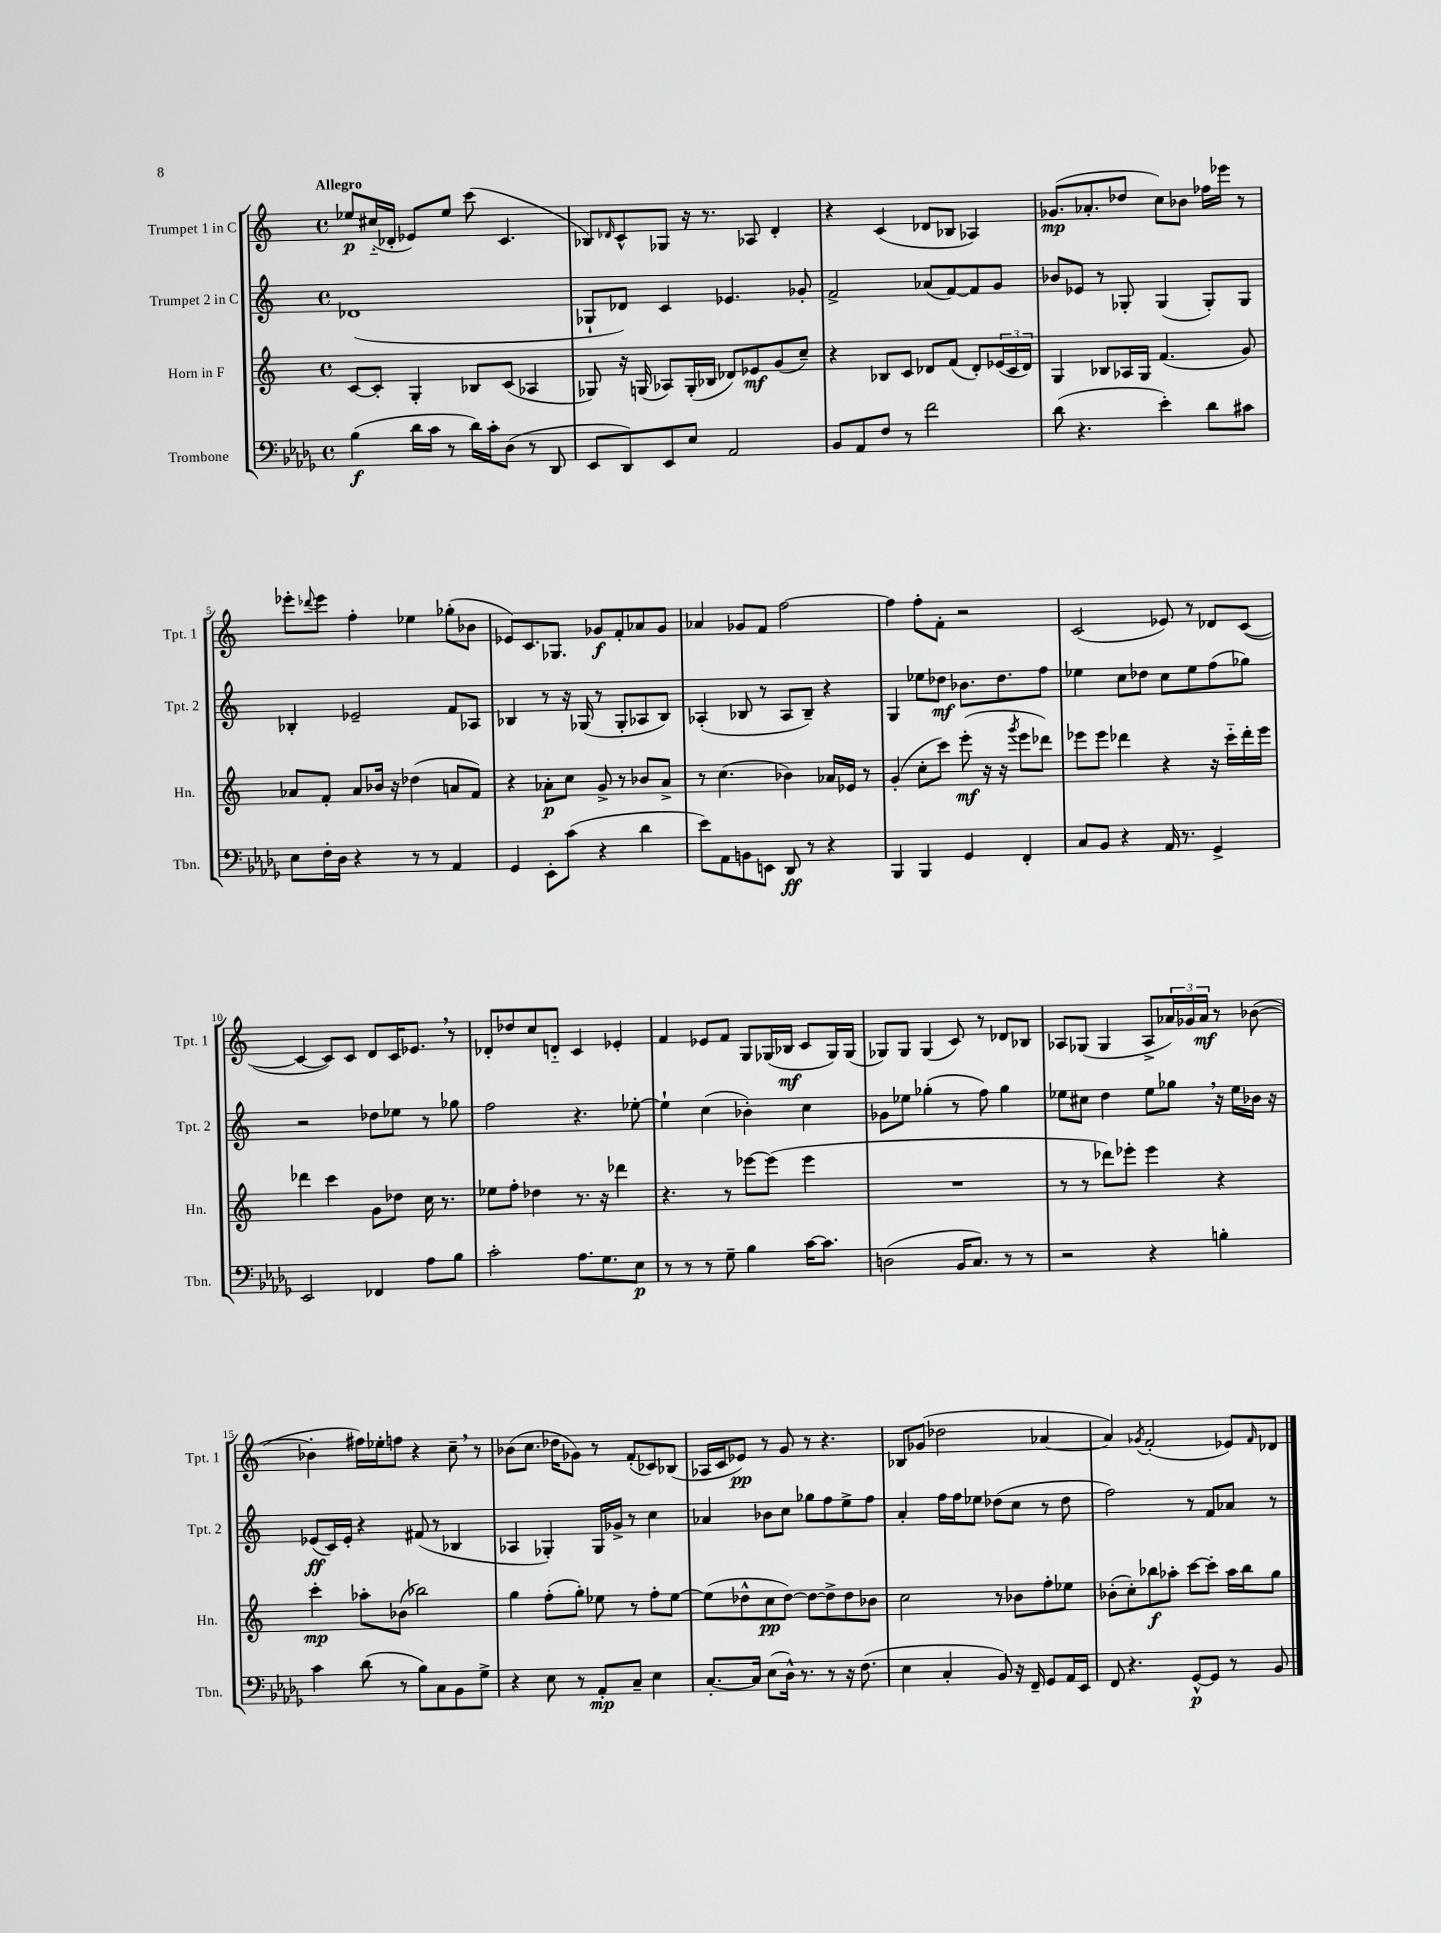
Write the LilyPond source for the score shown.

<<
\new StaffGroup <<
\new Staff = "s0" \with { instrumentName = "Trumpet 1 in C" shortInstrumentName = "Tpt. 1" } {
    \clef treble \key c \major \defaultTimeSignature \time 4/4 \tempo "Allegro"
    ees''8\p cis''16-_( des'16-. ees'8) ees''8 c'''8( c'4. |
    bes8) \grace { des'16 } c'8-^ ges8 r16 r8. aes8 des'4-. |
    r4 c'4( des'8 bes8 aes4) |
    ges'8.\mp( aes'8.-. des''8 c''8) bes'8 fes''16 ees'''16 r8 |
    ees'''8-. \appoggiatura { des'''8 } ees'''8 f''4-. ees''4 ges''8-.( bes'8 |
    ees'8) c'8. ges8. ges'8\f f'8-. aes'8 ges'8 |
    aes'4 ges'8 f'8 f''2~ |
    f''4 f''8-. f'8-. r2 |
    c'2( ees'8) r8 des'8 c'8~( |
    c'4~ c'8) c'8 d'8 c'16 ees'8. \breathe r8 |
    des'8-. des''8 c''8 d'8-_ c'4 ees'4-. |
    f'4 ees'8 f'8 g8 ges16( bes16\mf c'8 ges16) ges16( |
    ges8) ges8 ges4( c'8) r8 des'8 bes8 |
    aes8 ges8( ges4 aes8-> \tuplet 3/2 { aes'16) ges'16 aes'16\mf } r8 bes'8~( |
    bes'4-. fis''16) ees''16-. f''8 r4 c''8-- \breathe r8 |
    bes'8( c''8. des''16 ges'8) r8 f'8-.( ces'8) bes8( |
    aes16 c'16 ees'8\pp) r8 g'8 r8 r4. |
    bes8 ges'8( des''2 aes'4~ |
    aes'4) \acciaccatura { ges'8 } f'2-.( ees'8) \grace { f'16 } des'8 \bar "|." |
}
\new Staff = "s1" \with { instrumentName = "Trumpet 2 in C" shortInstrumentName = "Tpt. 2" } {
    \clef treble \key c \major \defaultTimeSignature \time 4/4
    des'1( |
    ges8-! des'8) c'4 ees'4. ges'8-. |
    f'2-> aes'8( f'8~) f'8 g'8 |
    bes'8 ees'8 r8 ges8-. ges4( ges8-.) ges8 |
    bes4-. ees'2-- f'8 aes8 |
    bes4 r8 r16 ges16( r8 ges8-. aes8 bes8) |
    aes4-.( bes8 r8 aes8 bes8--) r4 |
    g4 ees''8 des''8\mf bes'8. des''8. f''8 |
    ees''4 c''8 des''8 c''8 ees''8 f''8( ges''8) |
    r2 des''8 ees''8 r8 ges''8 |
    f''2 r4. ees''8~-. |
    ees''4-! c''4( bes'4-.) c''4 |
    ges'8 ees''8 ges''4-.( r8 f''8) ges''4 |
    ees''8 cis''8 d''4 ees''8 ges''8 \breathe r16 ees''16 bes'16 r16 |
    ees'8\ff( c'16) ees'16-. r4 fis'8( r8 bes4 |
    aes4 ges4-.) ges16 ges'16-> r8 c''4 |
    aes'4 bes'8 c''8 ges''8 f''8 e''8-> f''8 |
    a'4-. f''16 f''16 ees''8 des''8( c''8 r8 des''8 |
    f''2) r8 f'8 aes'8 r8 \bar "|." |
}
\new Staff = "s2" \with { instrumentName = "Horn in F" shortInstrumentName = "Hn." } {
    \clef treble \key c \major \defaultTimeSignature \time 4/4
    c'8~ c'8-. g4-. bes8 c'8( aes4 |
    ges8) r16 g16( aes8) g16-.( bes16 des'8) ees'8\mf g'8( c''8--) |
    r4 bes8 c'8 des'8 f'8( des'8-.) \tuplet 3/2 { ees'16( c'16 des'16) } |
    g4 bes8 aes16 g16 f'4.( g'8) |
    aes'8 f'8-. aes'8 bes'16 r16 des''4( a'8 f'8) |
    r4 aes'8-.\p c''8 g'8-> r8 bes'8 aes'8-> |
    r8 c''4.( bes'4) aes'16 ees'16 r8 |
    g'4-.( c''8-. c'''8) e'''8-.\mf( r16 r16 \acciaccatura { g'''8 } e'''8 des'''8) |
    ees'''8 ees'''8 des'''4 r4 r16 c'''16-_ des'''16-. ees'''16 |
    des'''4 c'''4 g'8 des''8 c''16 r8. |
    ees''8 f''8-. des''4 r8. r16 des'''4 |
    r4. r8 ees'''8~ ees'''8( ees'''4 |
    R1 |
    r8 r8 des'''8) ees'''8-. ees'''4 r4 |
    c'''4-.\mp aes''8-. bes'8( bes''2) |
    g''4 f''8-.( g''8-.) ees''8 r8 f''8-. ees''8~ |
    ees''8( des''8-^ c''8\pp des''8~) des''8~ des''8-> des''8 bes'8 |
    c''2 r8 bes'8 f''8-. ees''8 |
    bes'8-.( c''8-.) bes''8\f aes''8-. c'''8~ c'''8-. aes''16 bes''16 g''8 \bar "|." |
}
\new Staff = "s3" \with { instrumentName = "Trombone" shortInstrumentName = "Tbn." } {
    \clef bass \key des \major \defaultTimeSignature \time 4/4
    bes4\f( des'16 c'16 r8 des'16) c'16-. des8( r8 des,8 |
    ees,8 des,8) ees,8 ees8 aes,2 |
    bes,8 aes,8 f8 r8 f'2 |
    des'8( r4. ees'4-.) des'8 cis'8 |
    ees8 f16-. des16 r4 r8 r8 aes,4 |
    ges,4 ees,8-. c'8( r4 des'4 |
    ees'8) aes,8 b,8 e,8 des,8\ff r8 r4 |
    bes,,4 bes,,4 ges,4 f,4-. |
    c8 bes,8 r4 aes,16 r8. ges,4-> |
    ees,2 fes,4 aes8 bes8 |
    c'2-. aes8. ges8. ees8\p |
    r8 r8 r8 ges8-- bes4 c'16~ c'8. |
    d2( bes,16 c8.) r8 r8 |
    r2 r4 b4-. |
    c'4 des'8( r8 bes8) c8 bes,8 ges8-> |
    r4 ees8 r8 aes,8-.\mp c8-- ees4 |
    c8.~-. c16 ees8( des16-^) r8. r8 r16 f8.( |
    ees4 c4-. bes,8) r16 f,16-- ges,8 aes,16 ees,16 |
    f,8 r4. ges,8~-^\p ges,8 r8 bes,8 \bar "|." |
}
>>
>>
